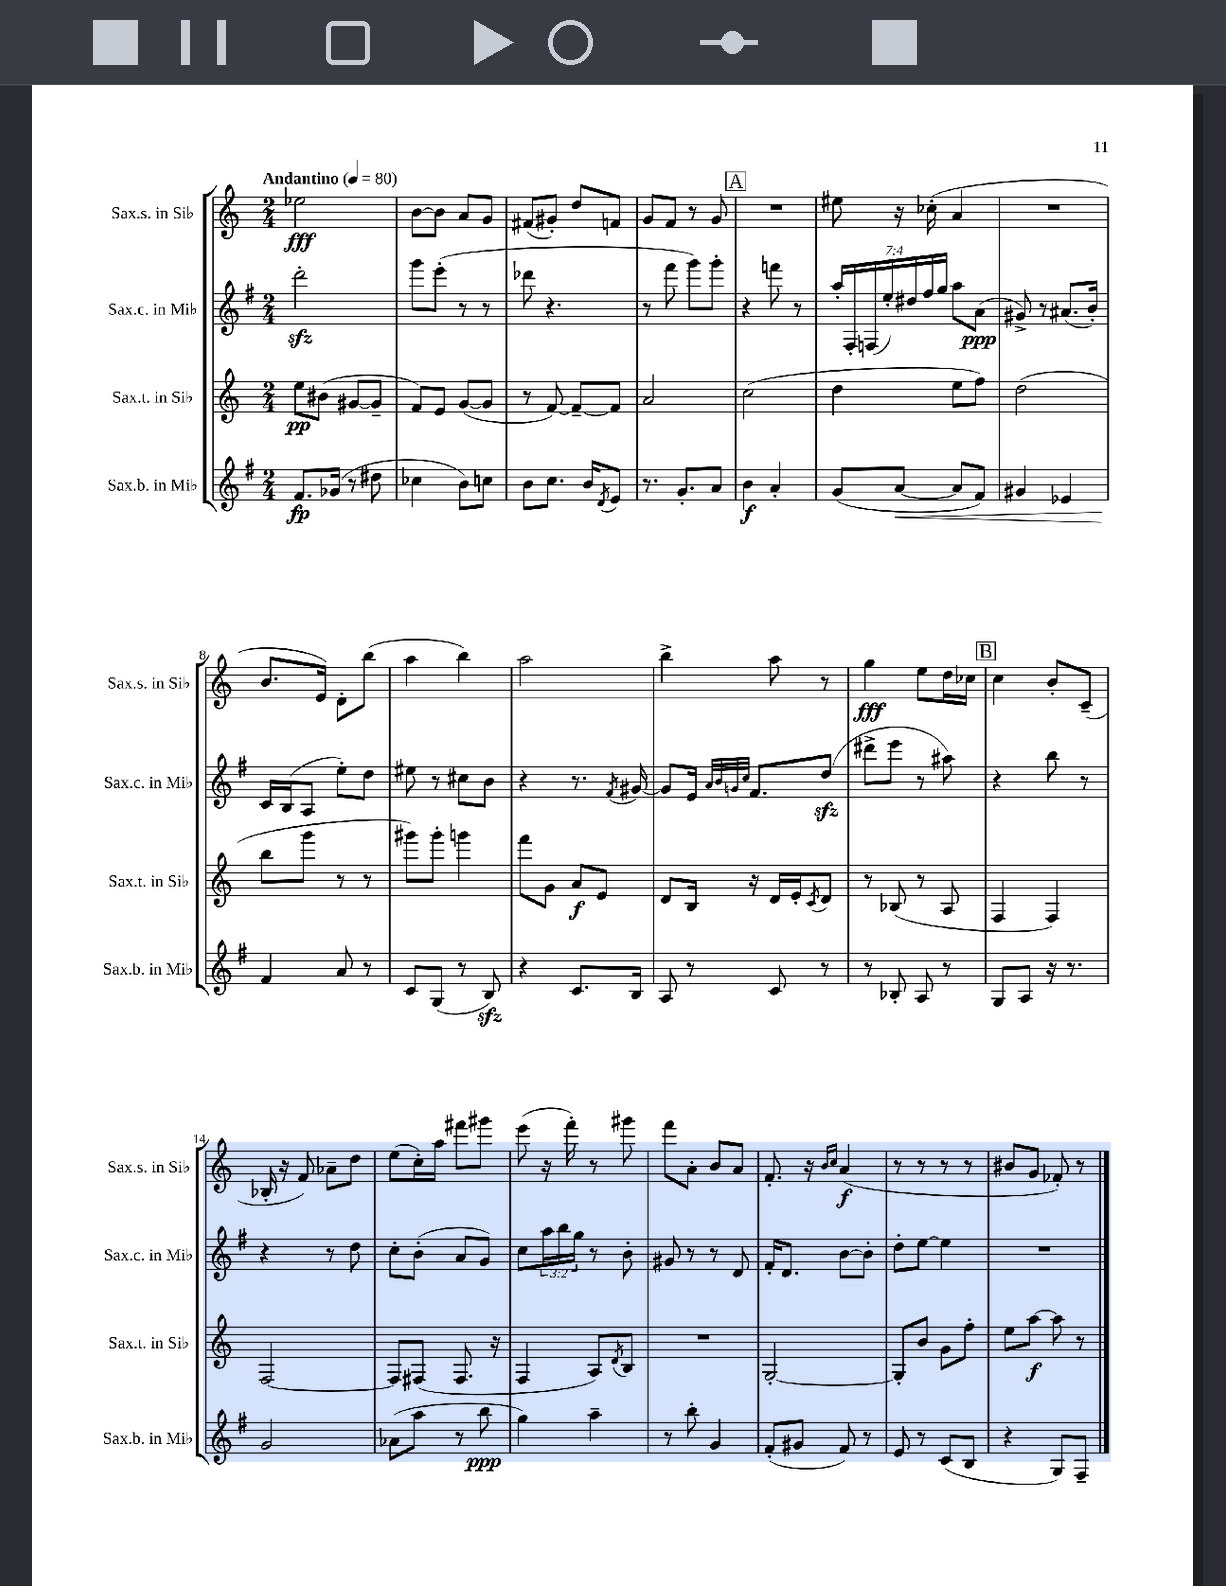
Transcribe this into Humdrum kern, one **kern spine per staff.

**kern	**dynam	**kern	**dynam	**kern	**dynam	**kern	**dynam
*part4	*part4	*part3	*part3	*part2	*part2	*part1	*part1
*staff4	*staff4	*staff3	*staff3	*staff2	*staff2	*staff1	*staff1
*I"Sax.b. in Mi♭	*	*I"Sax.t. in Si♭	*	*I"Sax.c. in Mi♭	*	*I"Sax.s. in Si♭	*
*I'Sax.b. in Mi♭	*	*I'Sax.t. in Si♭	*	*I'Sax.c. in Mi♭	*	*I'Sax.s. in Si♭	*
*clefG2	*	*clefG2	*	*clefG2	*	*clefG2	*
*k[f#]	*	*k[]	*	*k[f#]	*	*k[]	*
*M2/4	*	*M2/4	*	*M2/4	*	*M2/4	*
*MM80	*	*MM80	*	*MM80	*	*MM80	*
=1	=1	=1	=1	=1	=1	=1	=1
!	!	!	!	!	!	!LO:TX:a:B:t=Andantino	!
8.f#/L	fp	8ee\L	pp	2dddzz'\	.	2ee-X\	fff
.	.	(8b#X\J	.	.	.	.	.
(16g-X/Jk	.	.	.	.	.	.	.
8r	.	[8g#X/L	.	.	.	.	.
8dd#X\	.	8g#~/J]	.	.	.	.	.
=2	=2	=2	=2	=2	=2	=2	=2
4cc-X\	.	8f/L)	.	8ggg\L	.	[8b\L	.
.	.	8e/J	.	(8eee'\J	.	8b\J]	.
8b\L)	.	([8g/L	.	8r	.	8a/L	.
8ccn\J	.	8g/J]	.	8r	.	8g/J	.
=3	=3	=3	=3	=3	=3	=3	=3
8b\L	.	8r	.	8ddd-X\	.	(8f#X/L	.
8.cc\J	.	[8f/)	.	4.r	.	8g#X'/J)	.
.	.	8f~/L_	.	.	.	8dd/L	.
16b/KL	.	.	.	.	.	.	.
8qd/	.	.	.	.	.	.	.
8e/J	.	8f/J]	.	.	.	8fn/J	.
=4	=4	=4	=4	=4	=4	=4	=4
8.r	.	2a/	.	8r	.	8g/L	.
.	.	.	.	8fff#\	.	8f/J	.
8.g'/L	.	.	.	.	.	.	.
.	.	.	.	8ggg\L)	.	8r	.
8a/J	.	.	.	8ggg'\J	.	8g/	.
!!LO:REH:place=s1:t=A
=5	=5	=5	=5	=5	=5	=5	=5
4b\	f	(2cc\	.	4r	.	2r	.
4a'/	.	.	.	8fffn\	.	.	.
.	.	.	.	8r	.	.	.
=6	=6	=6	=6	=6	=6	=6	=6
(8g/L	.	4dd\	.	28aa'/LL	.	8ee#X\	.
.	.	.	.	28F#'/	.	.	.
.	.	.	.	(28Fn/	.	.	.
.	.	.	.	28ee'/)	.	.	.
!	!LO:HP:b	!	!	!	!	!	!
[8a/J	<	.	.	.	.	16r	.
.	.	.	.	28dd#X/	.	.	.
.	.	.	.	28ff#/	.	.	.
.	.	.	.	.	.	(16cc-X'\	.
.	.	.	.	28gg/JJ	.	.	.
8a/L]	.	8ee\L	.	8aa\L	.	4a/	.
8f#/J)	.	8ff\J)	.	(8a\J	ppp	.	.
=7	=7	=7	=7	=7	=7	=7	=7
4g#X/	.	(2dd\	.	8g#X^/)	.	2r	.
.	.	.	.	8r	.	.	.
4e-X/	.	.	.	(8.a#X/L	.	.	.
.	.	.	.	16b'/Jk)	.	.	.
!!LO:LB:g=z
=8	=8	=8	=8	=8	=8	=8	=8
4f#/	.	8bb\L	.	16c/LL	.	8.b/L	.
.	.	.	.	(16B/J	.	.	.
.	.	8ggg\J	.	8A/J	.	.	.
.	.	.	.	.	.	16e/Jk)	.
8a/	[	8r	.	8ee'\L)	.	8d'\L	.
8r	.	8r	.	8dd\J	.	(8bb\J	.
=9	=9	=9	=9	=9	=9	=9	=9
8c/L	.	8ggg#X\L)	.	8ee#X\	.	4aa\	.
(8G/J	.	8ggg#'\J	.	8r	.	.	.
8r	.	4gggn\	.	8cc#X\L	.	4bb\)	.
8Bzz/)	.	.	.	8b\J	.	.	.
=10	=10	=10	=10	=10	=10	=10	=10
4r	.	8fff\L	.	4r	.	2aa\	.
.	.	8g\J	.	.	.	.	.
8.c/L	.	8a/L	f	8.r	.	.	.
.	.	8e/J	.	.	.	.	.
.	.	.	.	8qf#/	.	.	.
16B/Jk	.	.	.	[16g#X/	.	.	.
=11	=11	=11	=11	=11	=11	=11	=11
8A/	.	8d/L	.	8g#/L]	.	4bb^\	.
8r	.	16B/Jk	.	16e/Jk	.	.	.
.	.	.	.	32qqa/LLL	.	.	.
.	.	.	.	32qqb/	.	.	.
.	.	.	.	32qqgn/	.	.	.
.	.	.	.	32qqcc/JJJ	.	.	.
.	.	16r	.	8.f#/L	.	.	.
8c/	.	16d/LL	.	.	.	8aa\	.
.	.	16e'/J	.	.	.	.	.
.	.	8qc/	.	.	.	.	.
8r	.	8d/J	.	(8ddzz/J	.	8r	.
=12	=12	=12	=12	=12	=12	=12	=12
8r	.	8r	.	8ddd#X^\L	.	4gg\	fff
8B-X'/	.	(8B-X/	.	8eee\J	.	.	.
8A/	.	8r	.	8r	.	8ee\L	.
8r	.	8A/	.	8aa#X\)	.	16dd\L	.
.	.	.	.	.	.	16cc-X\JJ	.
!!LO:REH:place=s1:t=B
=13	=13	=13	=13	=13	=13	=13	=13
8G/L	.	4F/	.	4r	.	4cc\	.
8A/J	.	.	.	.	.	.	.
16r	.	4F/)	.	8bb\	.	8b'/L	.
8.r	.	.	.	.	.	.	.
.	.	.	.	8r	.	(8c~/J	.
!!LO:LB:g=z
=14	=14	=14	=14	=14	=14	=14	=14
2g/	.	[2F/	.	4r	.	16B-X'/	.
.	.	.	.	.	.	16r	.
.	.	.	.	.	.	8f/)	.
.	.	.	.	8r	.	8a-X~\L	.
.	.	.	.	8dd\	.	8dd\J	.
=15	=15	=15	=15	=15	=15	=15	=15
(8a-X\L	.	8F/L]	.	8cc'\L	.	(8ee\L	.
8aa\J	.	(8F#X/J	.	(8b'\J	.	16cc'\L)	.
.	.	.	.	.	.	16aa\JJ	.
8r	.	8.F#/	.	8a/L	.	8fff#X\L	.
8bb\	ppp	.	.	8g/J)	.	8ggg#X\J	.
.	.	16r	.	.	.	.	.
=16	=16	=16	=16	=16	=16	=16	=16
4gg\)	.	4F/	.	8cc\L	.	(8eee\	.
.	.	.	.	24aa\L	.	16r	.
.	.	.	.	24bb\	.	.	.
.	.	.	.	.	.	16fff'\)	.
.	.	.	.	24gg\JJ	.	.	.
4aa~\	.	8A/L)	.	8r	.	8r	.
.	.	8qd/	.	.	.	.	.
.	.	8B/J	.	8b'\	.	8ggg#X\	.
=17	=17	=17	=17	=17	=17	=17	=17
8r	.	2r	.	8g#X/	.	8fff\L	.
8bb'\	.	.	.	8r	.	8a'\J	.
4g/	.	.	.	8r	.	8b/L	.
.	.	.	.	8d/	.	8a/J	.
=18	=18	=18	=18	=18	=18	=18	=18
(8f#'/L	.	[2G'/	.	16f#'/KL	.	8.f'/	.
.	.	.	.	8.d/J	.	.	.
8g#X/J	.	.	.	.	.	.	.
.	.	.	.	.	.	16r	.
.	.	.	.	.	.	16qqb/LL	.
.	.	.	.	.	.	16qqcc/JJ	.
8f#/)	.	.	.	[8b\L	.	(4a/	f
8r	.	.	.	8b'\J]	.	.	.
=19	=19	=19	=19	=19	=19	=19	=19
8e/	.	8G'/L]	.	8dd'\L	.	8r	.
8r	.	8b/J	.	[8ee\J	.	8r	.
(8c/L	.	8g\L	.	4ee\]	.	8r	.
8B/J	.	8ff'\J	.	.	.	8r	.
=20	=20	=20	=20	=20	=20	=20	=20
4r	.	8ee\L	.	2r	.	8b#X/L	.
.	.	[8aa\J	f	.	.	8g/J	.
8G/L)	.	8aa\]	.	.	.	8f-X'/)	.
8F#~/J	.	8r	.	.	.	8r	.
==	==	==	==	==	==	==	==
*-	*-	*-	*-	*-	*-	*-	*-
